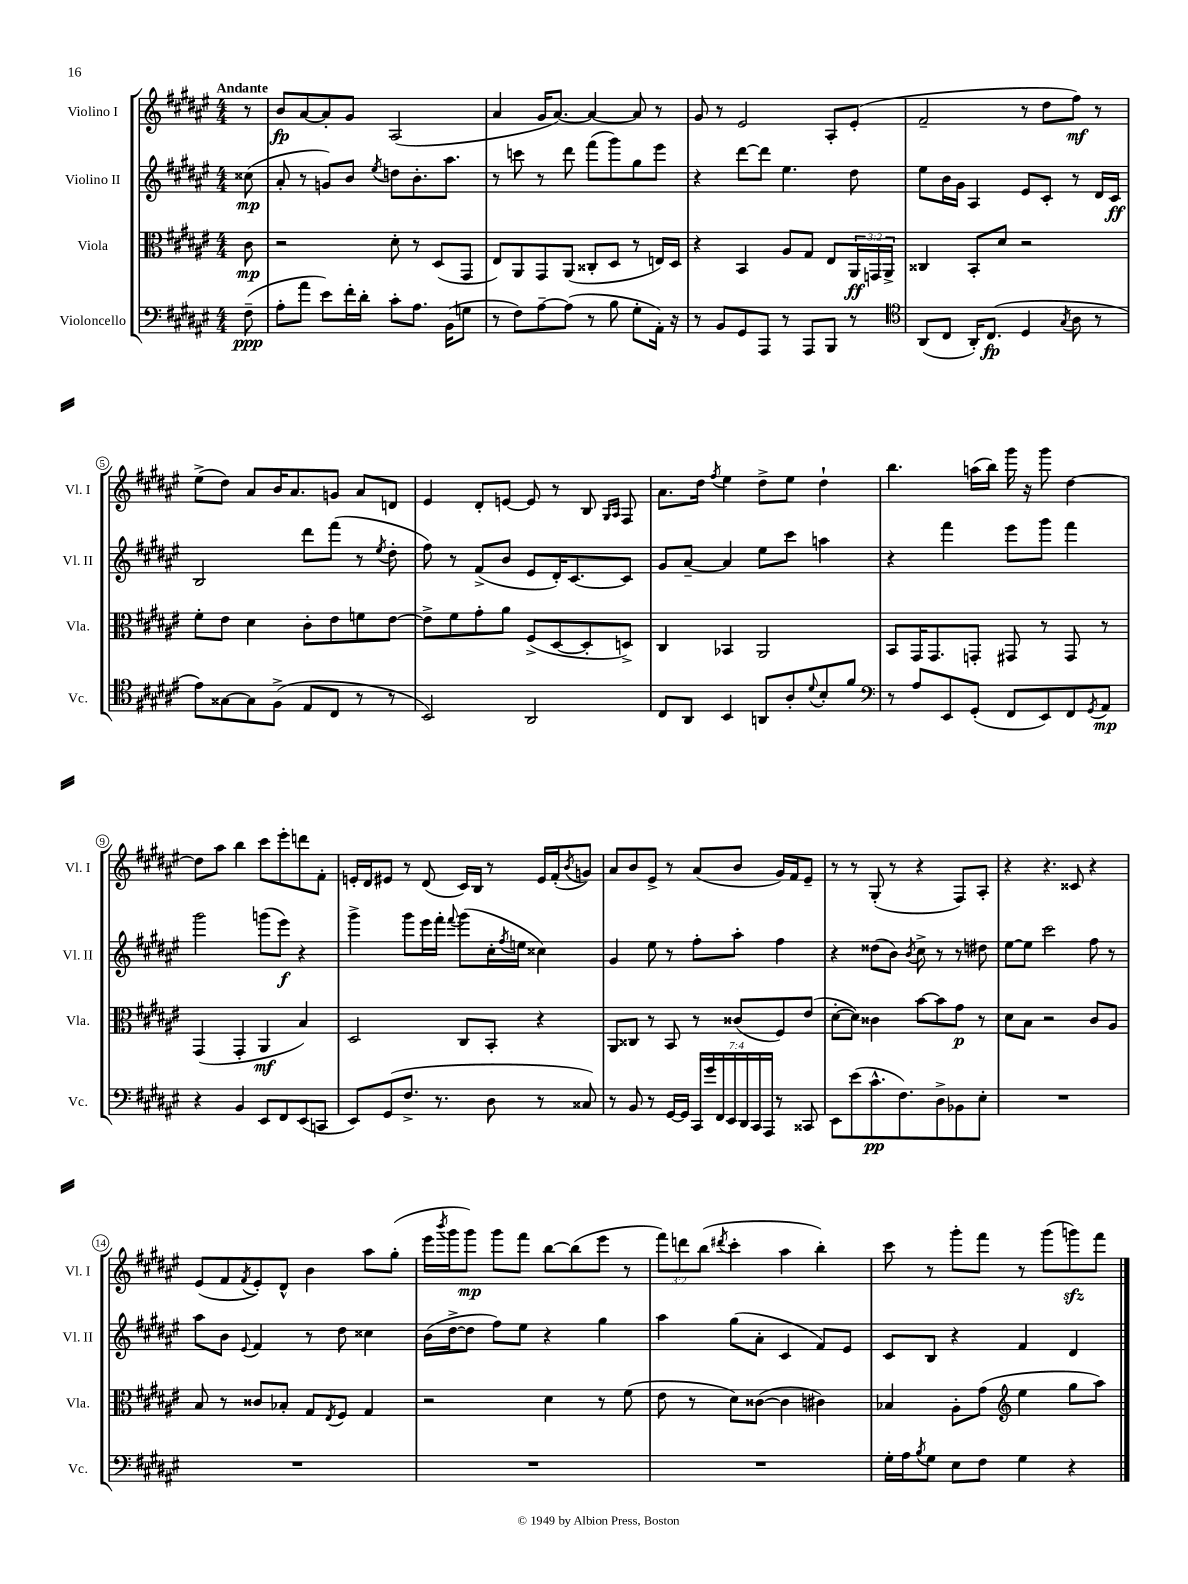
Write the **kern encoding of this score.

**kern	**kern	**kern	**kern
*staff4	*staff3	*staff2	*staff1
*clefF4	*clefC3	*clefG2	*clefG2
*k[f#c#g#d#a#e#]	*k[f#c#g#d#a#e#]	*k[f#c#g#d#a#e#]	*k[f#c#g#d#a#e#]
*M4/4	*M4/4	*M4/4	*M4/4
(8F#~	8c#	(8cc##	8r
=	=	=	=
8A#'	2r	8a#'	8b
8a#	.	8r	[8a#
8e#)	.	8g)	8a#']
16f#'	.	8b	8g#
16d#'	.	.	.
.	.	8qee#	.
8c#'	8d#'	8dd	(2A#
8.A#	8r	8.b'	.
.	(8D#	.	.
(16BB	.	8.aa#	.
8G	8GG#	.	.
=	=	=	=
8r	8E#)	8r	4a#
8F#)	8AA#	8ccc	.
[8A#~	8GG#	8r	16g#
.	.	.	[8.a#)
(8A#]	(8AA#	8ddd#	.
8r	8C##'	(8fff#	4a#_
8B	8D#	8ggg#)	.
8G#'	8r	8gg#	8a#]
16AA#')	16E)	8eee#	8r
16r	16D#	.	.
=	=	=	=
8r	4r	4r	8g#
8BB	.	.	8r
8GG#	4BB	[8ddd#	2e#
8AAA#	.	8ddd#]	.
8r	8A#	4.ee#	.
8AAA#	8G#	.	.
8BBB	8E#	.	8A#'
8r	24AA#	8dd#	(8e#'
.	24GG	.	.
.	24AA#^	.	.
=	=	=	=
*clefC4	*	*	*
(8AA#	4C##	8ee#	2f#~
8C#	.	16b	.
.	.	16g#	.
16AA#')	8BB'	4A#	.
(8.C#	.	.	.
.	8d#	.	.
4D#	2r	8e#	8r
.	.	8c#'	8dd#
8qG#	.	.	.
8A#	.	8r	8ff#)
8r	.	16d#	8r
.	.	16c#	.
=	=	=	=
8e#)	8f#'	2B	(8ee#^
[8G##	8e#	.	8dd#)
8G##]	4d#	.	8a#
(8F#^	.	.	16b
.	.	.	8.a#
8E#	8c#'	8ddd#	.
8C#	8e#	(8fff#	8g
8r	8f	8r	8a#
.	.	8qee#	.
8r	[8e#	8dd#'	8d
=	=	=	=
2BB)	8e#^]	8ff#)	4e#
.	8f#	8r	.
.	8g#'	(8f#^	8d#'
.	8a#	8b	[8e
2AA#	(8F#^	8e#	8e]
.	[8D#	16d#')	8r
.	.	[8.c#	.
.	8D#']	.	8B
.	.	.	16qqG#
.	.	.	16qqA#
.	8D^)	8c#]	8F#
=	=	=	=
8C#	4C#	8g#	8.a#
8AA#	.	[8a#~	.
.	.	.	16dd#
.	.	.	8qff#
4BB	4BB-	4a#]	4ee#
8AA	2AA#	8ee#	8dd#^
8A#'	.	8ccc#	8ee#
8qqd#	.	.	.
8B'	.	4aa	4dd#`
8f#	.	.	.
=	=	=	=
*clefF4	*	*	*
8r	8BB	4r	4.bb
8A#	16GG#	.	.
.	8.GG#	.	.
8EE#	.	4fff#	.
(8GG#'	8GG'	.	(16aa
.	.	.	16bb)
8FF#	8GG#	8eee#	16ggg#
.	.	.	16r
8EE#)	8r	8ggg#	8ggg#
8FF#	8GG#	4fff#	[4dd#
8qGG#	.	.	.
8AA#	8r	.	.
=	=	=	=
4r	(4GG#	2ggg#	8dd#]
.	.	.	8aa#
4BB	4GG#'	.	4bb
8EE#	4AA#	(8ggg	8ccc#
8FF#	.	8eee#)	8eee#'
(8EE#	4B)	4r	8ddd
8CC	.	.	8f#'
=	=	=	=
8EE#)	2D#	4ggg#^	16e'
.	.	.	16d#
(8GG#	.	.	8e#
8.F#^	.	8ggg#	8r
.	.	16eee#	(8d#
8.r	.	16fff#'	.
.	.	8qqfff#	.
.	8C#	(8ggg#	16c#)
.	.	.	16B
8D#	8BB'	16cc#'	8r
.	.	8qff#	.
.	.	16ee	.
8r	4r	4cc##)	16e#
.	.	.	(16f#'
.	.	.	8qb
8C##)	.	.	8g)
=	=	=	=
8r	8AA#	4g#	8a#
8BB	8C##	.	8b
8r	8r	8ee#	8e#^
[16GG#	8BB	8r	8r
16GG#]	.	.	.
28CC#	8r	8ff#'	(8a#
28g#	.	.	.
28FF#	.	.	.
28EE#	.	.	.
.	(8c##	8aa#'	8b
28DD#	.	.	.
28CC#	.	.	.
28AAA#	.	.	.
8r	8F#)	4ff#	16g#)
.	.	.	16f#
8CC##	(8e#	.	8e#~
=	=	=	=
8EE#	[8d#'	4r	8r
(8e#	8d#])	.	8r
8.c#^^	4c##	(8dd##	(8G#'
.	.	8b)	8r
8.F#)	.	.	.
.	.	8qb	.
.	[8b	8cc#^	4r
8D#^	8b]	8r	.
8BB-	8g#	8r	8F#)
8E#'	8r	8dd#	8A#'
=	=	=	=
1r	8d#	[8ee#	4r
.	8B	8ee#]	.
.	2r	2ccc#	4.r
.	.	.	8c##
.	8c#	8ff#	4r
.	8A#	8r	.
=	=	=	=
1r	8B	8aa#	(8e#
.	8r	8b	8f#
.	.	8qqe#	8qf#
.	8c##	4f#	8e#')
.	8B-'	.	8d#^^
.	8G#	8r	4b
.	8qE#	.	.
.	8F#	8dd#	.
.	4G#	4cc##	8aa#
.	.	.	(8gg#'
=	=	=	=
1r	2r	(16b	16eee#
.	.	.	8qbbb
.	.	[16dd#^	16ggg#
.	.	8dd#]	8ggg#)
.	.	8ff#)	8ggg#
.	.	8ee#	8fff#
.	4d#	4r	[8bb
.	.	.	(8bb]
.	8r	4gg#	8eee#
.	(8f#	.	8r
=	=	=	=
1r	8e#	4aa#	12fff#)
.	.	.	12ddd
.	8r	.	.
.	.	.	(12bb
.	.	.	8qddd#
.	8d#)	(8gg#	4ccc#'
.	([8c##	8a#'	.
.	4c##]	4c#	4aa#
.	4c#)	8f#)	4bb')
.	.	8e#	.
=	=	=	=
16G#'	4B-	8c#	8ccc#
16A#	.	.	.
8qB	.	.	.
8G#	.	8B	8r
8E#	8A#'	4r	8ggg#'
8F#	(8g#	.	8fff#
*	*clefG2	*	*
4G#	4ee#	4f#	8r
.	.	.	(8ggg#
4r	8gg#	4d#	8ggg)
.	8aa#)	.	8fff#
==	==	==	==
*-	*-	*-	*-
